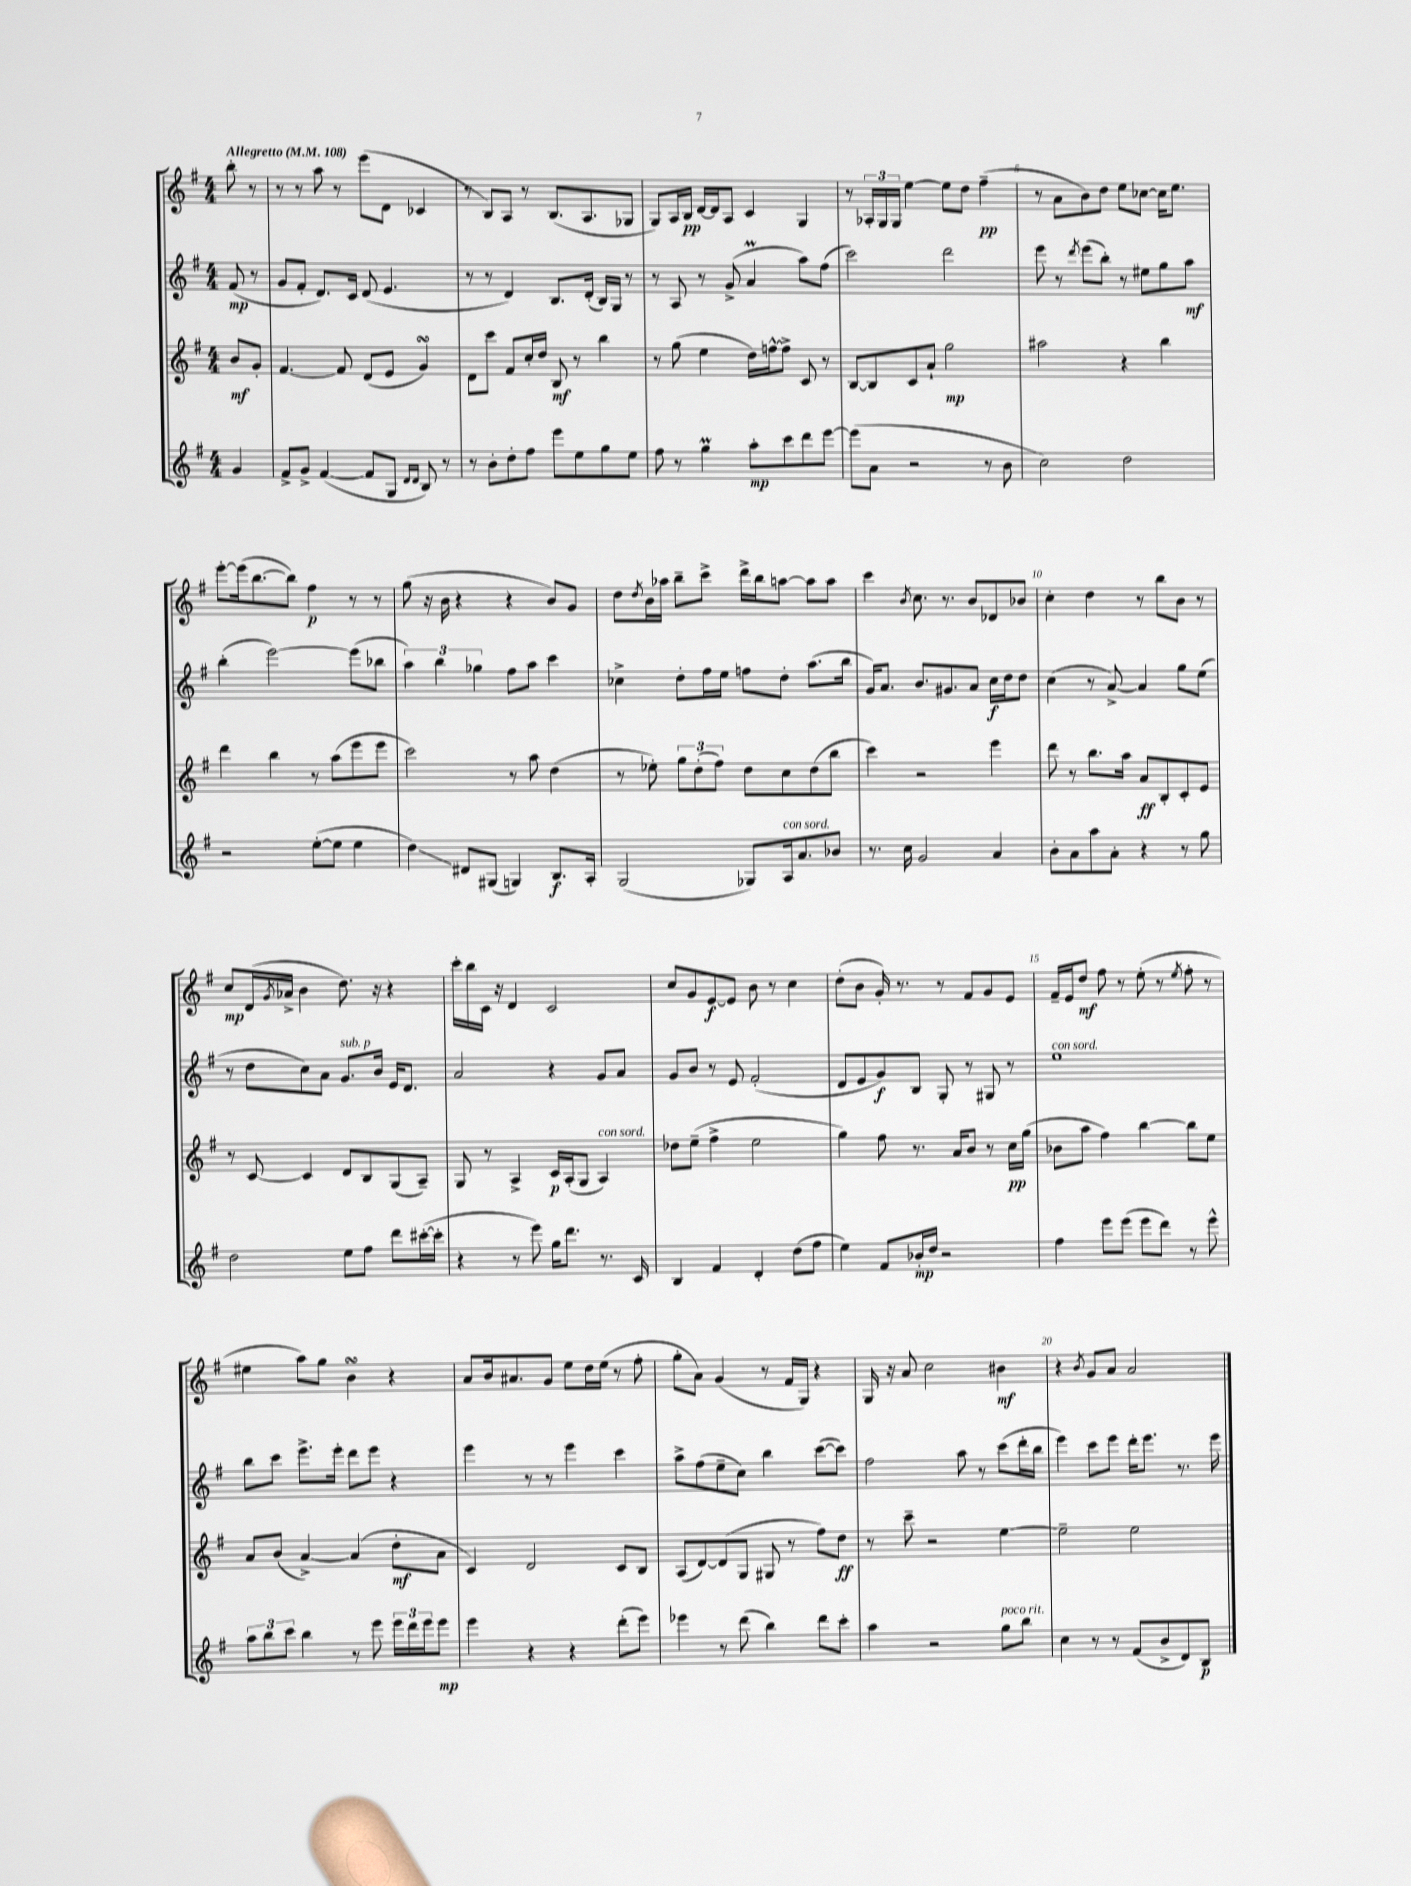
<<
\new StaffGroup <<
\new Staff = "s0" {
    \clef treble \key g \major \numericTimeSignature \time 4/4 \partial 4 \tempo "Allegretto" 4 = 108
    b''8-. r8 |
    r8 r8 a''8 r8 e'''8( d'8 ces'4 |
    r8 b8) a8 r8 b8.( a8. ges8 |
    g8) a16 b16\pp d'16~ d'16 a8 c'4 g4 |
    r8 \tuplet 3/2 { aes16-. g16 g16 } e''4~ e''8 d''8 fis''4--\pp( |
    r8 a'8 b'8) d''8 e''8 ces''8~ ces''16 e''8. |
    e'''8~-. e'''16( b''8.~ b''8) fis''4\p r8 r8 |
    g''8( r16 b'16 r4 r4 b'8) g'8 |
    d''8 \acciaccatura { d''8 } b'16 aes''16 b''8-- c'''8-> d'''16-> b''16 a''8~ a''8 a''8 |
    c'''4 \acciaccatura { b'8 } c''8. r8. b'8 des'8 bes'8 |
    c''4-. d''4 r8 b''8 b'8 r8 |
    c''8\mp d'16( \acciaccatura { g'8 } aes'16-> b'4 d''8.) r16 r4 |
    c'''16-. b''16 c'16 r16 d'4 c'2 |
    c''8 g'8 e'8~\f e'8 b'8 r8 c''4 |
    d''8-.( b'8 g'16-.) r8. r8 fis'8 g'8 e'8 |
    fis'16-- e'16 d''8\mf fis''8 r8 e''8-.( r8 \acciaccatura { e''8 } fis''8-. r8 |
    eis''4 a''8) g''8 b'4\turn r4 |
    a'8 b'16 ais'8. g'8 e''8 d''16 e''16( r8 fis''8-. |
    g''8-. a'8) g'4( r8 fis'16 g16) r4 |
    g16 r16 a'8 c''2 bis'4\mf |
    r4 \acciaccatura { b'8 } g'8 a'8 a'2 \bar "|." |
}
\new Staff = "s1" {
    \clef treble \key g \major \numericTimeSignature \time 4/4 \partial 4
    fis'8\mp( r8 |
    g'8 fis'8-. d'8.) c'16 d'8( e'4. |
    r8 r8 d'4) b8. d'16-.( b16) g16 r8 |
    r8 a8 r8 g'8->( a'4\prall a''8) fis''8( |
    c'''2) d'''2 |
    e'''8 r8 \acciaccatura { d'''8 } e'''8( b''8-.) r8 eis''8 g''8 a''8\mf |
    b''4-.( e'''2~) e'''8( bes''8 |
    \tuplet 3/2 { a''4) b''4 ges''4 } fis''8 a''8 c'''4 |
    ces''4-> d''8-. fis''16 e''16 f''8 d''8-. a''8.( b''16 |
    g'16) a'8. b'8. gis'8. a'8 c''16\f d''16 d''8 |
    c''4( r8 a'8~->) a'4 g''8 e''8( |
    r8 d''8 c''8) a'8 g'8.^\markup { \italic "sub. p" } b'16 e'16 d'8. |
    a'2 r4 g'8 a'8 |
    g'8 b'8 r8 e'8 fis'2-.( |
    d'8 e'8 g'8\f) b8 g8-. r8 gis8 r8 |
    e''1^\markup { \italic "con sord." } |
    b''8 c'''8 e'''8.-> e'''16-. d'''8 e'''8 r4 |
    e'''4 r8 r8 e'''4 c'''4 |
    a''8-> fis''8( e''8-- c''8) b''4 c'''8~( c'''8) |
    fis''2 a''8 r8 c'''8( d'''16-. b''16 |
    e'''4) c'''8 e'''8 d'''16-. e'''8. r8. e'''16 \bar "|." |
}
\new Staff = "s2" {
    \clef treble \key g \major \numericTimeSignature \time 4/4 \partial 4
    b'8\mf g'8-. |
    fis'4.~ fis'8 d'8( e'8 g'4\turn) |
    d'8 c'''8 fis'8 c''16-. d''16 b8\mf r8 b''4 |
    r8 g''8( e''4 d''16) f''16~-^ f''8-> c'8 r8 |
    b8~ b8 c'8 a'8-! g''2\mp |
    ais''2 r4 b''4 |
    d'''4 b''4 r8 a''8( e'''8 e'''8 |
    c'''2) r8 a''8 d''4( |
    r8 ees''8-.) \tuplet 3/2 { g''8 d''8-.( fis''8) } d''8 c''8 d''8( b''8 |
    c'''4) r2 e'''4 |
    d'''8 r8 b''8. a''16 a'8\ff b8-. c'8-. e'8 |
    r8 c'8~ c'4 d'8 b8 g8( a8--) |
    g8 r8 a4-> c'16\p a16-.( g8 a4^\markup { \italic "con sord." }) |
    des''8 e''8--( fis''4-> e''2 |
    g''4) fis''8 r8. a'16 b'8 r8 c''16\pp g''16( |
    bes'8 a''8 fis''4) b''4~ b''8 e''8 |
    a'8 b'8( a'4~->) a'4( d''8-.\mf a'8 |
    c'4) d'2 c'8 b8 |
    a8( d'8~) d'8( g8 gis8 r8 fis''8) d''8\ff |
    r8 c'''8-- r2 e''4~ |
    e''2-- e''2 \bar "|." |
}
\new Staff = "s3" {
    \clef treble \key g \major \numericTimeSignature \time 4/4 \partial 4
    g'4 |
    fis'8-> g'8-> fis'4~( fis'8 g8 \grace { d'16 d'16 } b8) r8 |
    r8 b'8-. d''8-. fis''8 e'''8 e''8 g''8 e''8 |
    fis''8 r8 g''4\prall a''8-.\mp c'''8 d'''8 e'''8~ |
    e'''8( a'8 r2 r8 b'8 |
    c''2) d''2 |
    r2 e''8~-.( e''8 e''4 |
    d''4\glissando) dis'8 gis8( g4) b8.\f a16-. |
    g2( ges8) a16^\markup { \italic "con sord." } a'8. bes'8 |
    r8. c''16 g'2 a'4 |
    b'8-. a'8 a''8 a'8-. r4 r8 g''8 |
    d''2 e''8 fis''8 d'''8 cis'''16~-.( cis'''16-. |
    r4 r8 e'''8) g''16 d'''8. r8. c'16 |
    b4 fis'4 d'4-. d''8( fis''8 |
    e''4) fis'8 bes'16-.\mp d''16 r2 |
    fis''4 e'''8 e'''8( e'''8 d'''8) r8 e'''8-^ |
    \tuplet 3/2 { a''8 b''8 c'''8 } b''4 r8 e'''8 \tuplet 3/2 { e'''16 d'''16 e'''16 } e'''8\mp |
    e'''4 r4 r4 d'''8-.( e'''8) |
    ees'''4 r8 d'''8( b''4) d'''8 c'''8-. |
    a''4 r2 g''8^\markup { \italic "poco rit." } b''8 |
    c''4 r8 r8 fis'8( b'8-> d'8) b8\p \bar "|." |
}
>>
>>
\layout { \context { \Score \override BarNumber.break-visibility = ##(#f #t #t) barNumberVisibility = #(every-nth-bar-number-visible 5) } }
